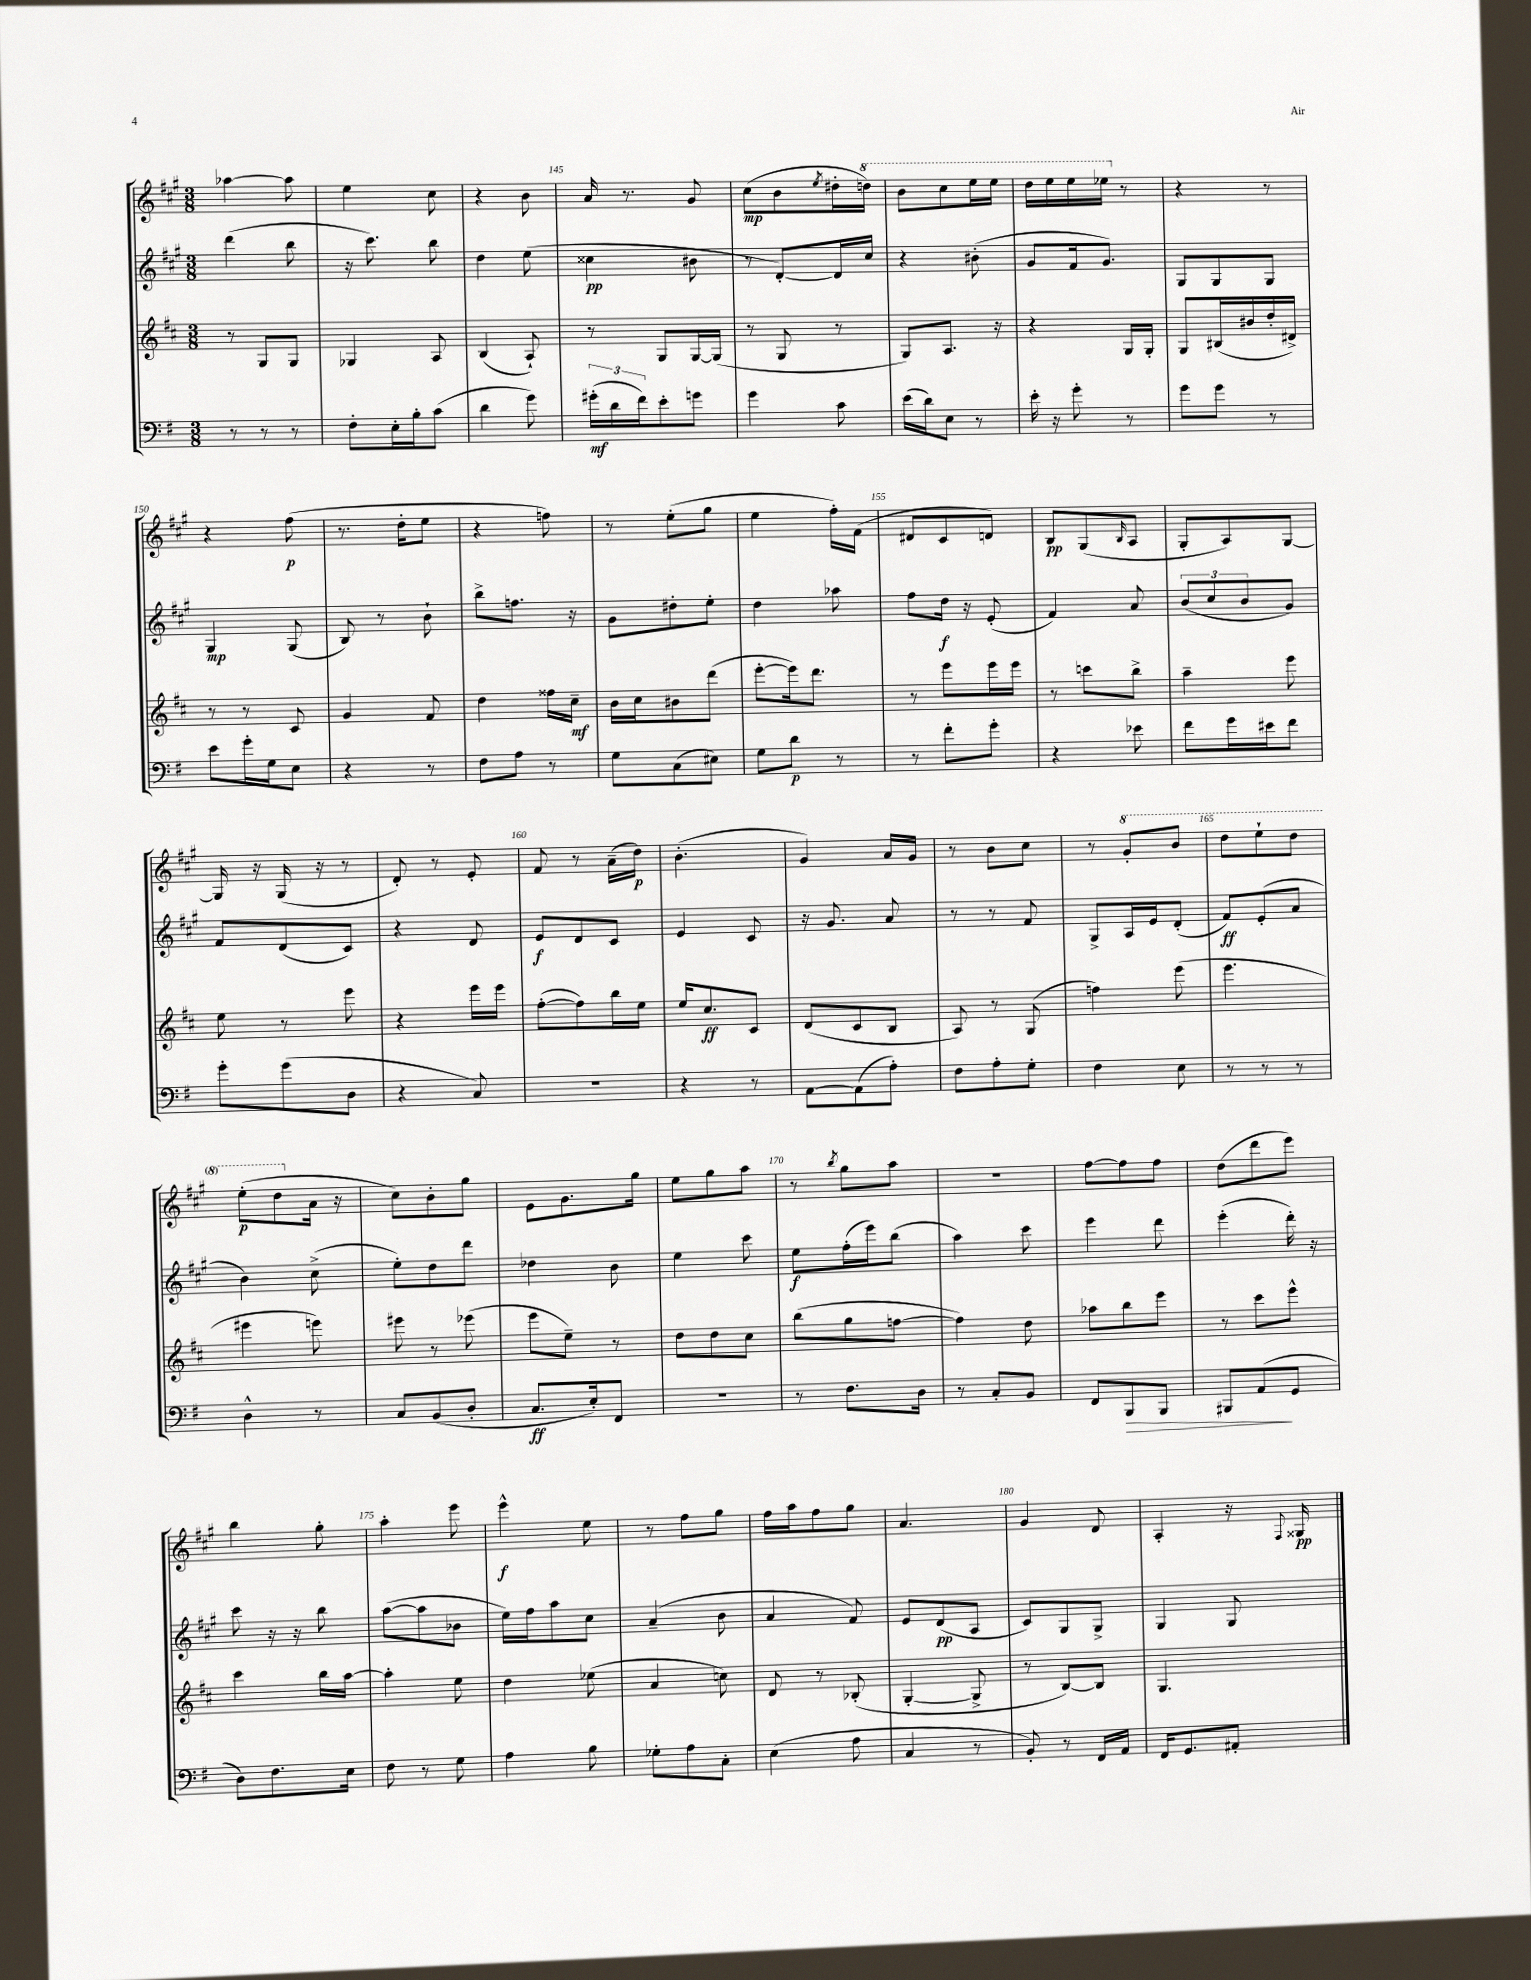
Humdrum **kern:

**kern	**kern	**kern	**kern
*staff4	*staff3	*staff2	*staff1
*clefF4	*clefG2	*clefG2	*clefG2
*k[f#]	*k[f#c#]	*k[f#c#g#]	*k[f#c#g#]
*M3/8	*M3/8	*M3/8	*M3/8
8r	8r	(4ddd	[4aa-
8r	8G	.	.
8r	8G	8bb	8aa-]
=	=	=	=
8F#'	4G-	16r	4ee
.	.	8.ccc#)	.
16E'	.	.	.
16B'	.	.	.
(8c	8A	8bb	8cc#
=	=	=	=
4d	(4B	4dd	4r
8g)	8A`)	(8ee	8b
=	=	=	=
(24g#'	8r	4cc##	16a
24d	.	.	.
.	.	.	8.r
24f#)	.	.	.
8e'	8G	.	.
8g	[16G	8b#	8g#
.	(16G]	.	.
=	=	=	=
4g	8r	8r	(8cc#
.	8G	[8d')	8b
.	.	.	8qee
8c	8r	16d]	16dd#'
.	.	16cc#	16ddd)
=	=	=	=
(16e	8G)	4r	8bb
16d)	.	.	.
8E	8.A	.	8ccc#
8r	.	(8b#'	16eee
.	16r	.	16eee
=	=	=	=
16e'	4r	8g#	16ddd
16r	.	.	16eee
8g'	.	16f#	16eee
.	.	8.g#)	16eee-
8r	16G	.	8r
.	16G'	.	.
=	=	=	=
8g	8G	8G#	4r
8g	(16B#	8G#	.
.	16b#	.	.
8r	16dd'	8G#	8r
.	16d#^)	.	.
=	=	=	=
8e	8r	4G#	4r
16g'	8r	.	.
16G	.	.	.
8E	8c#	(8G#	(8ff#
=	=	=	=
4r	4g	8B)	8.r
.	.	8r	.
.	.	.	16dd'
8r	8f#	8b`	8ee
=	=	=	=
8F#	4dd	8bb^	4r
8A	.	8.ff	.
8r	16ff##	.	8ff)
.	16cc#~	16r	.
=	=	=	=
8G	16b	8g#	8r
.	16cc#	.	.
(8C	8b#	8dd#'	(8ee'
8E#)	(8ddd	8ee'	8gg#
=	=	=	=
8G	[8eee'	4dd	4ee
8d	16eee])	.	.
.	8.ddd	.	.
8r	.	8aa-	16ff#')
.	.	.	(16f#
=	=	=	=
8r	8r	8ff#	8d#
8f#'	8eee	16dd	8c#
.	.	16r	.
8g'	16eee	(8e'	8d)
.	16eee	.	.
=	=	=	=
4r	8r	4f#)	8B
.	8ccc	.	(8G#
.	.	.	16qqB
8e-	8bb^	8a	8A
=	=	=	=
8f#	4aa~	(12b	8G#'
.	.	12cc#	.
16g	.	.	8A)
.	.	12b	.
16e#	.	.	.
8f#	8eee	8g#)	[8G#
=	=	=	=
8g'	8ee	8f#	16G#]
.	.	.	16r
(8g	8r	(8d	(16G#
.	.	.	16r
8D	8eee	8c#)	8r
=	=	=	=
4r	4r	4r	8d')
.	.	.	8r
8C)	16eee	8d	8e'
.	16eee	.	.
=	=	=	=
4.r	([8ff#'	8e	8f#
.	8ff#])	8d	8r
.	16bb	8c#	(16a~
.	16ee	.	16dd)
=	=	=	=
4r	16ee	4e	(4.b'
.	8.cc#	.	.
8r	8c#	8c#	.
=	=	=	=
[8AA	(8d	16r	4g#)
.	.	8.g#	.
(8AA]	8c#	.	.
8A')	8B	8a	16a
.	.	.	16g#
=	=	=	=
8F#	8A)	8r	8r
8A'	8r	8r	8b
8G'	(8G	8f#	8cc#
=	=	=	=
4F#	4ff)	8G#^	8r
.	.	16A	8gg#'
.	.	16e	.
8E	(8eee	(8d'	8bb
=	=	=	=
8r	4.eee	8f#)	8ddd
8r	.	(8e'	8eee`
8r	.	8a	8ddd
=	=	=	=
4D^^	4eee#	4b)	(8eee'
.	.	.	8ddd
8r	8eee)	(8cc#^	16a
.	.	.	16r
=	=	=	=
8C	8eee#	8ee')	8cc#)
(8BB	8r	8dd	8b'
8D'	(8eee-	8ddd	8gg#
=	=	=	=
8.C	8eee	4dd-	8e
.	8ee~)	.	8.g#
16E')	.	.	.
8FF#	8r	8b	.
.	.	.	16gg#
=	=	=	=
4.r	8dd	4ee	8ee
.	8dd	.	8gg#
.	8cc#	8ccc#	8aa
=	=	=	=
8r	(8bb	8ee	8r
.	.	.	8qbb
8.F#	8gg	(16ff#'	8gg#
.	.	16eee)	.
.	[8ff	(8bb	8aa
16D	.	.	.
=	=	=	=
8r	4ff])	4aa)	4.r
8C'	.	.	.
8BB	8dd	8ccc#	.
=	=	=	=
8FF#	8aa-	4eee	[8ff#
8BBB	8bb	.	8ff#]
8BBB	8eee	8ddd	8ff#
=	=	=	=
8BBB#	8r	(4eee'	(8dd
(8AA	8ccc#	.	8ddd
8GG	8eee^^	16ddd')	8eee)
.	.	16r	.
=	=	=	=
8D)	4ccc#	8ccc#	4bb
8.F#	.	16r	.
.	.	16r	.
.	16bb	8bb	8gg#'
16E	[16aa	.	.
=	=	=	=
8F#	4aa']	([8aa	4aa'
8r	.	8aa]	.
8G	8ee	8b-	8eee
=	=	=	=
4A	4dd	16ee)	4eee^^
.	.	16ff#	.
.	.	8aa	.
8B	(8ee-	8cc#	8ee
=	=	=	=
8G-'	4a	(4a~	8r
8A	.	.	8ff#
8C'	8cc)	8b	8gg#
=	=	=	=
(4E	8d	4a	16ff#
.	.	.	16aa
.	8r	.	8ff#
8A	(8B-'	8f#)	8gg#
=	=	=	=
4C	[4G'	8e	4.a
.	.	(8d	.
8r	8G^]	8A	.
=	=	=	=
8BB')	8r	8c#)	4g#
8r	[8B)	8G#	.
16FF#	8B]	8G#^	8d
16AA	.	.	.
=	=	=	=
16FF#	4.G	4G#	4A'
8.GG	.	.	.
8AA#'	.	8G#	16r
.	.	.	8qqF#
.	.	.	16G##
==	==	==	==
*-	*-	*-	*-
